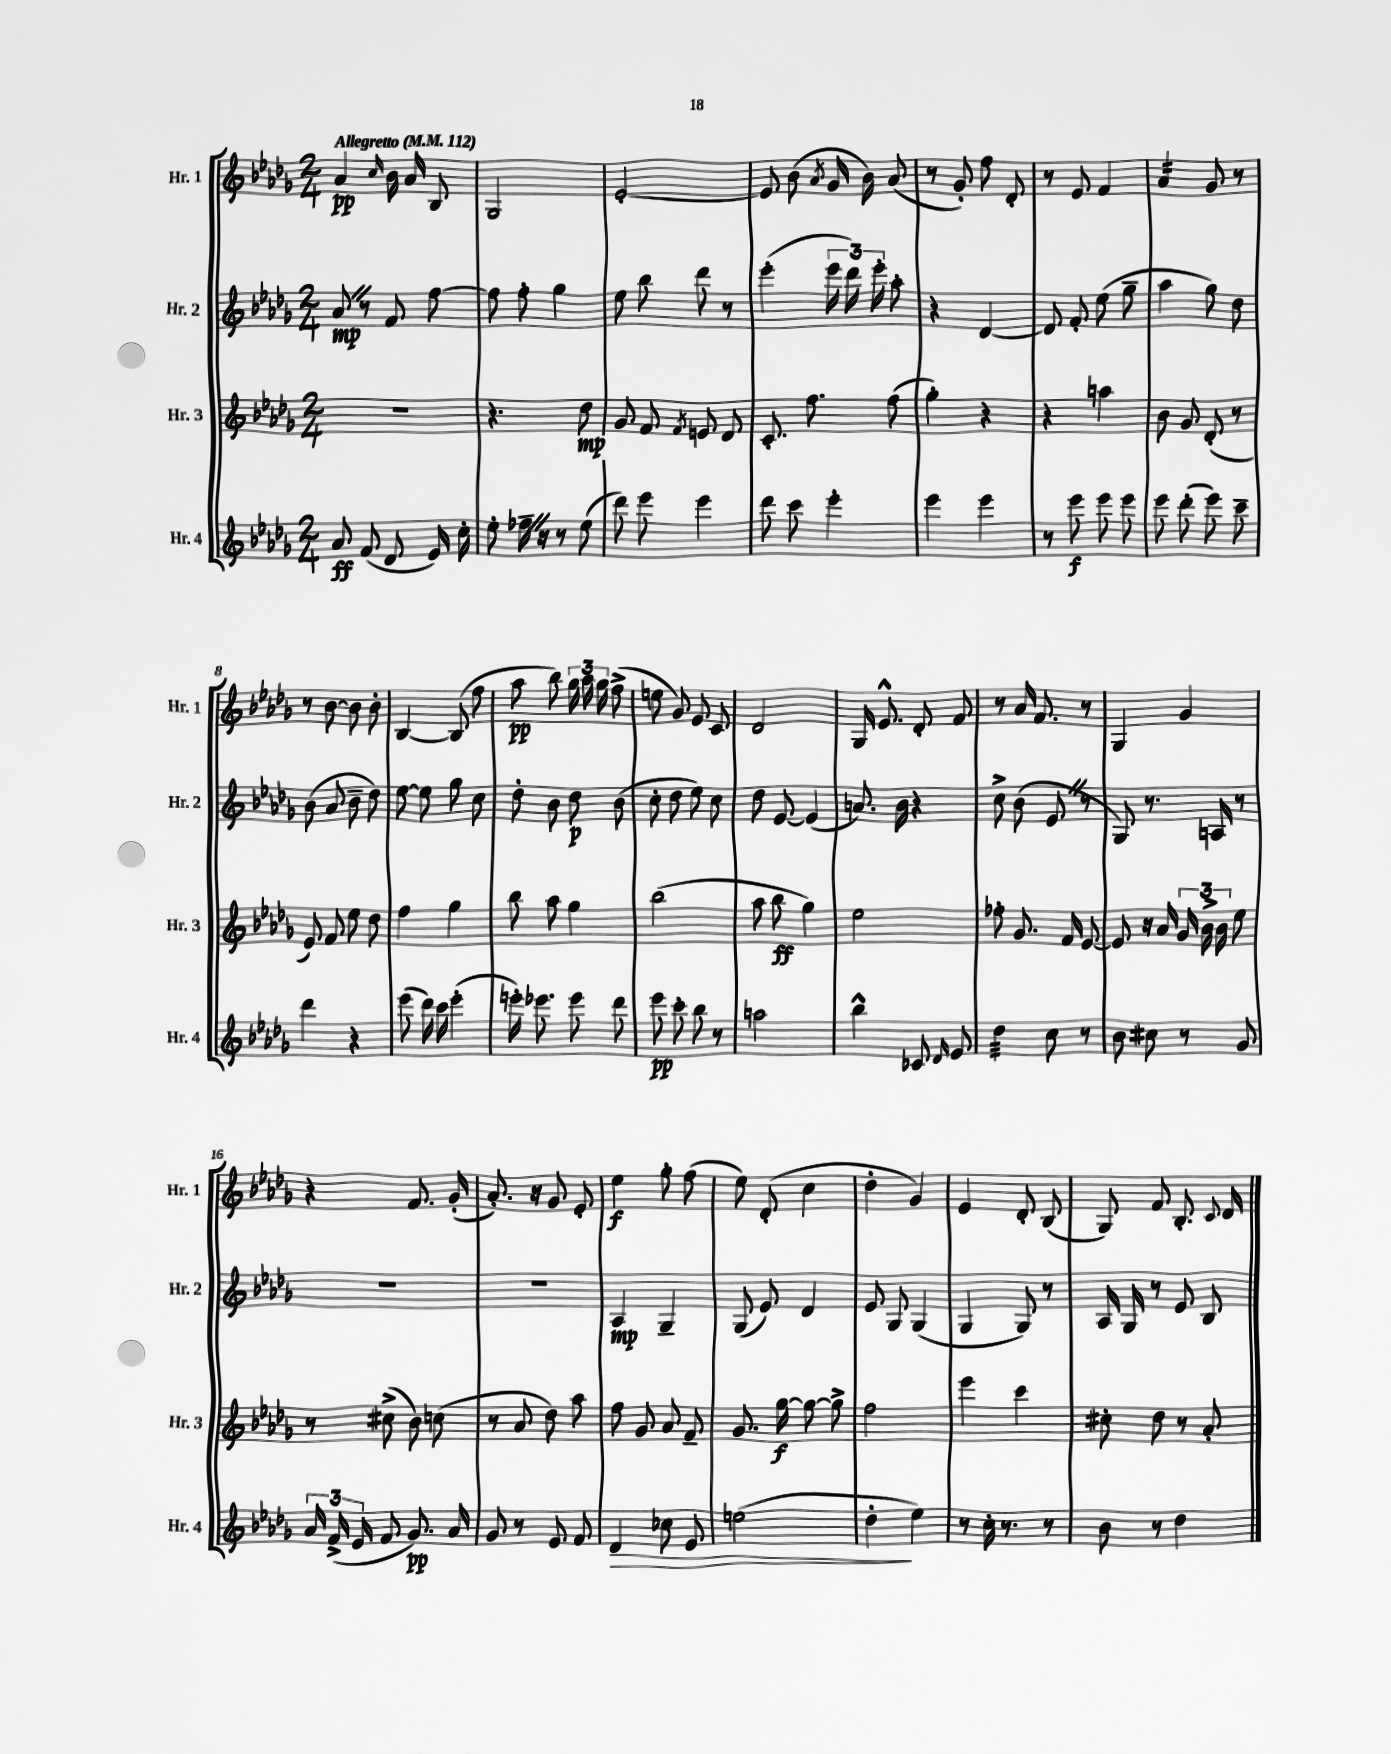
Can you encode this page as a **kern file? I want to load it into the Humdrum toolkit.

**kern	**dynam	**kern	**dynam	**kern	**dynam	**kern	**dynam
*part4	*part4	*part3	*part3	*part2	*part2	*part1	*part1
*staff4	*staff4	*staff3	*staff3	*staff2	*staff2	*staff1	*staff1
*I"Hr. 4	*	*I"Hr. 3	*	*I"Hr. 2	*	*I"Hr. 1	*
*I'Hr. 4	*	*I'Hr. 3	*	*I'Hr. 2	*	*I'Hr. 1	*
*clefG2	*	*clefG2	*	*clefG2	*	*clefG2	*
*k[b-e-a-d-g-]	*	*k[b-e-a-d-g-]	*	*k[b-e-a-d-g-]	*	*k[b-e-a-d-g-]	*
*M2/4	*	*M2/4	*	*M2/4	*	*M2/4	*
*MM112	*	*MM112	*	*MM112	*	*MM112	*
=1	=1	=1	=1	=1	=1	=1	=1
!	!	!	!	!	!	!LO:TX:a:B:t=Allegretto	!
8a-/	ff	2r	.	8a-Z/	mp	4a-/	pp
(8f/	.	.	.	8r	.	.	.
.	.	.	.	.	.	16qqcc/	.
8d-/	.	.	.	8f/	.	16b-\	.
.	.	.	.	.	.	16a-/	.
16e-/)	.	.	.	[8ff\	.	8B-/	.
16cc'\	.	.	.	.	.	.	.
=2	=2	=2	=2	=2	=2	=2	=2
8ee-'\	.	4.r	.	8ff\]	.	2G-/	.
16ff-X~Z\	.	.	.	8ff'\	.	.	.
16r	.	.	.	.	.	.	.
8r	.	.	.	4gg-\	.	.	.
(8ee-\	.	8dd-\	mp	.	.	.	.
=3	=3	=3	=3	=3	=3	=3	=3
8ddd-\)	.	8g-/	.	8ee-\	.	[2e-'/	.
8eee-\	.	8f/	.	8bb-\	.	.	.
.	.	8qf/	.	.	.	.	.
4eee-\	.	8en/	.	8ddd-\	.	.	.
.	.	8d-/	.	8r	.	.	.
=4	=4	=4	=4	=4	=4	=4	=4
8ddd-\	.	8.c'/	.	(4eee-'\	.	8e-/]	.
8ccc\	.	.	.	.	.	(8b-\	.
.	.	8.ff\	.	.	.	.	.
.	.	.	.	.	.	8qa-/	.
4eee-'\	.	.	.	24eee-\	.	16g-/	.
.	.	.	.	24ddd-\)	.	.	.
.	.	.	.	.	.	16b-\)	.
.	.	.	.	24eee-'\	.	.	.
.	.	(8ff\	.	8aa-'\	.	(8a-/	.
=5	=5	=5	=5	=5	=5	=5	=5
4eee-\	.	4gg-'\)	.	4r	.	8r	.
.	.	.	.	.	.	8g-'/)	.
4eee-\	.	4r	.	[4d-/	.	8ff\	.
.	.	.	.	.	.	8d-'/	.
=6	=6	=6	=6	=6	=6	=6	=6
8r	.	4r	.	8d-/]	.	8r	.
8eee-\	f	.	.	8f'/	.	8e-/	.
8eee-\	.	4aan\	.	(8ee-\	.	4f/	.
8eee-\	.	.	.	8gg-~\	.	.	.
=7	=7	=7	=7	=7	=7	=7	=7
*	*	*	*	*	*	*tremolo	*
8eee-\	.	8b-\	.	4aa-\	.	16a-/LL	.
.	.	.	.	.	.	16a-/	.
(8ddd-'\	.	8g-/	.	.	.	16a-/	.
.	.	.	.	.	.	16a-/JJ	.
*	*	*	*	*	*	*Xtremolo	*
8eee-\)	.	(8d-'/	.	8gg-\)	.	8g-/	.
8ccc~\	.	8r	.	8dd-\	.	8r	.
!!LO:LB:g=z
=8	=8	=8	=8	=8	=8	=8	=8
4ddd-\	.	8e-/)	.	(8b-\	.	8r	.
.	.	8f/	.	8a-/	.	[8b-\	.
4r	.	8ee-\	.	8b-~\	.	8b-\]	.
.	.	8dd-\	.	8dd-\)	.	8b-'\	.
=9	=9	=9	=9	=9	=9	=9	=9
(8eee-\	.	4ff\	.	[8ee-\	.	[4B-/	.
16ddd-\)	.	.	.	8ee-\]	.	.	.
16ccc\	.	.	.	.	.	.	.
(4eee-'\	.	4gg-\	.	8gg-\	.	(8B-/]	.
.	.	.	.	8cc\	.	8ff\	.
=10	=10	=10	=10	=10	=10	=10	=10
16eeen'\)	.	8bb-\	.	8dd-'\	.	8aa-\	pp
8.eee-X\	.	.	.	.	.	.	.
.	.	8aa-\	.	8b-\	.	8bb-\)	.
8eee-\	.	4gg-\	.	8dd-\	p	24gg-\	.
.	.	.	.	.	.	24aa-\	.
.	.	.	.	.	.	24gg-\	.
8ddd-\	.	.	.	(8b-\	.	(8ff^\	.
=11	=11	=11	=11	=11	=11	=11	=11
8eee-\	pp	(2bb-\	.	8cc'\	.	8een\	.
8ccc'\	.	.	.	8dd-\	.	8g-/)	.
8bb-\	.	.	.	8ee-\)	.	8e-/	.
8r	.	.	.	8cc\	.	8c/	.
=12	=12	=12	=12	=12	=12	=12	=12
2aan\	.	8aa-\	.	8dd-\	.	2d-/	.
.	.	8bb-\	ff	[8e-/	.	.	.
.	.	4gg-\)	.	(4e-/]	.	.	.
=13	=13	=13	=13	=13	=13	=13	=13
4bb-^^\	.	2ee-\	.	8.an/)	.	16G-/	.
.	.	.	.	.	.	8.e-^^/	.
.	.	.	.	16b-\	.	.	.
8c-X/	.	.	.	4r	.	8d-'/	.
16qqd-/	.	.	.	.	.	.	.
8e-/	.	.	.	.	.	8f/	.
=14	=14	=14	=14	=14	=14	=14	=14
*tremolo	*	*	*	*	*	*	*
32dd-\LLL	.	8ff-X'\	.	8cc^\	.	8r	.
32dd-\	.	.	.	.	.	.	.
32dd-\	.	.	.	.	.	.	.
32dd-\	.	.	.	.	.	.	.
32dd-\	.	8.g-/	.	(8b-\	.	16a-/	.
32dd-\	.	.	.	.	.	.	.
32dd-\	.	.	.	.	.	8.f/	.
32dd-\JJJ	.	.	.	.	.	.	.
*Xtremolo	*	*	*	*	*	*	*
8cc\	.	.	.	8e-Z/	.	.	.
.	.	16f/	.	.	.	.	.
8r	.	[8e-/	.	8r	.	8r	.
=15	=15	=15	=15	=15	=15	=15	=15
8b-\	.	8e-/]	.	8G-/)	.	4G-/	.
8cc#X\	.	16r	.	8.r	.	.	.
.	.	16a-/	.	.	.	.	.
8r	.	24g-/	.	.	.	4g-/	.
.	.	24b-^\	.	.	.	.	.
.	.	.	.	16An/	.	.	.
.	.	24b-\	.	.	.	.	.
8g-/	.	8ee-\	.	8r	.	.	.
!!LO:LB:g=z
=16	=16	=16	=16	=16	=16	=16	=16
24a-/	.	8r	.	2r	.	4r	.
(24f^/	.	.	.	.	.	.	.
24e-/	.	.	.	.	.	.	.
8f/	.	(8cc#X^\	.	.	.	.	.
8.g-/)	pp	8b-\)	.	.	.	8.f/	.
.	.	(8ccn\	.	.	.	.	.
16a-/	.	.	.	.	.	(16g-'/	.
=17	=17	=17	=17	=17	=17	=17	=17
8g-/	.	8r	.	2r	.	8.a-'/)	.
8r	.	8a-/	.	.	.	.	.
.	.	.	.	.	.	16r	.
8e-/	.	8dd-\)	.	.	.	8g-/	.
8f/	.	8aa-\	.	.	.	8e-'/	.
=18	=18	=18	=18	=18	=18	=18	=18
!	!LO:HP:b	!	!	!	!	!	!
4d-/	>	8ff\	.	4A-/	mp	4ee-\	f
.	.	8g-/	.	.	.	.	.
8cc-X\	.	8a-/	.	4G-~/	.	8gg-'\	.
8e-/	.	8f~/	.	.	.	(8ff\	.
=19	=19	=19	=19	=19	=19	=19	=19
(2een\	.	8.g-/	.	(8G-/	.	8ee-\)	.
.	.	.	.	8e-/)	.	(8d-'/	.
.	.	[16gg-\	f	.	.	.	.
.	.	8gg-\_	.	4d-/	.	4cc\	.
.	.	8gg-^\]	.	.	.	.	.
=20	=20	=20	=20	=20	=20	=20	=20
4dd-'\	.	2ff\	.	8e-/	.	4dd-'\	.
.	.	.	.	8G-/	.	.	.
4ee-\)	]	.	.	(4G-/	.	4g-/)	.
=21	=21	=21	=21	=21	=21	=21	=21
8r	.	4eee-\	.	4G-/	.	4e-/	.
16cc'\	.	.	.	.	.	.	.
8.r	.	.	.	.	.	.	.
.	.	4ccc\	.	8G-/)	.	8d-'/	.
8r	.	.	.	8r	.	(8B-/	.
=22	=22	=22	=22	=22	=22	=22	=22
8b-\	.	8cc#X'\	.	16A-/	.	8G-/)	.
.	.	.	.	16G-/	.	.	.
8r	.	8dd-\	.	8r	.	8f/	.
4dd-\	.	8r	.	8e-/	.	8.B-'/	.
.	.	8a-'/	.	8B-/	.	.	.
.	.	.	.	.	.	8qqc/	.
.	.	.	.	.	.	16d-/	.
==	==	==	==	==	==	==	==
*-	*-	*-	*-	*-	*-	*-	*-
